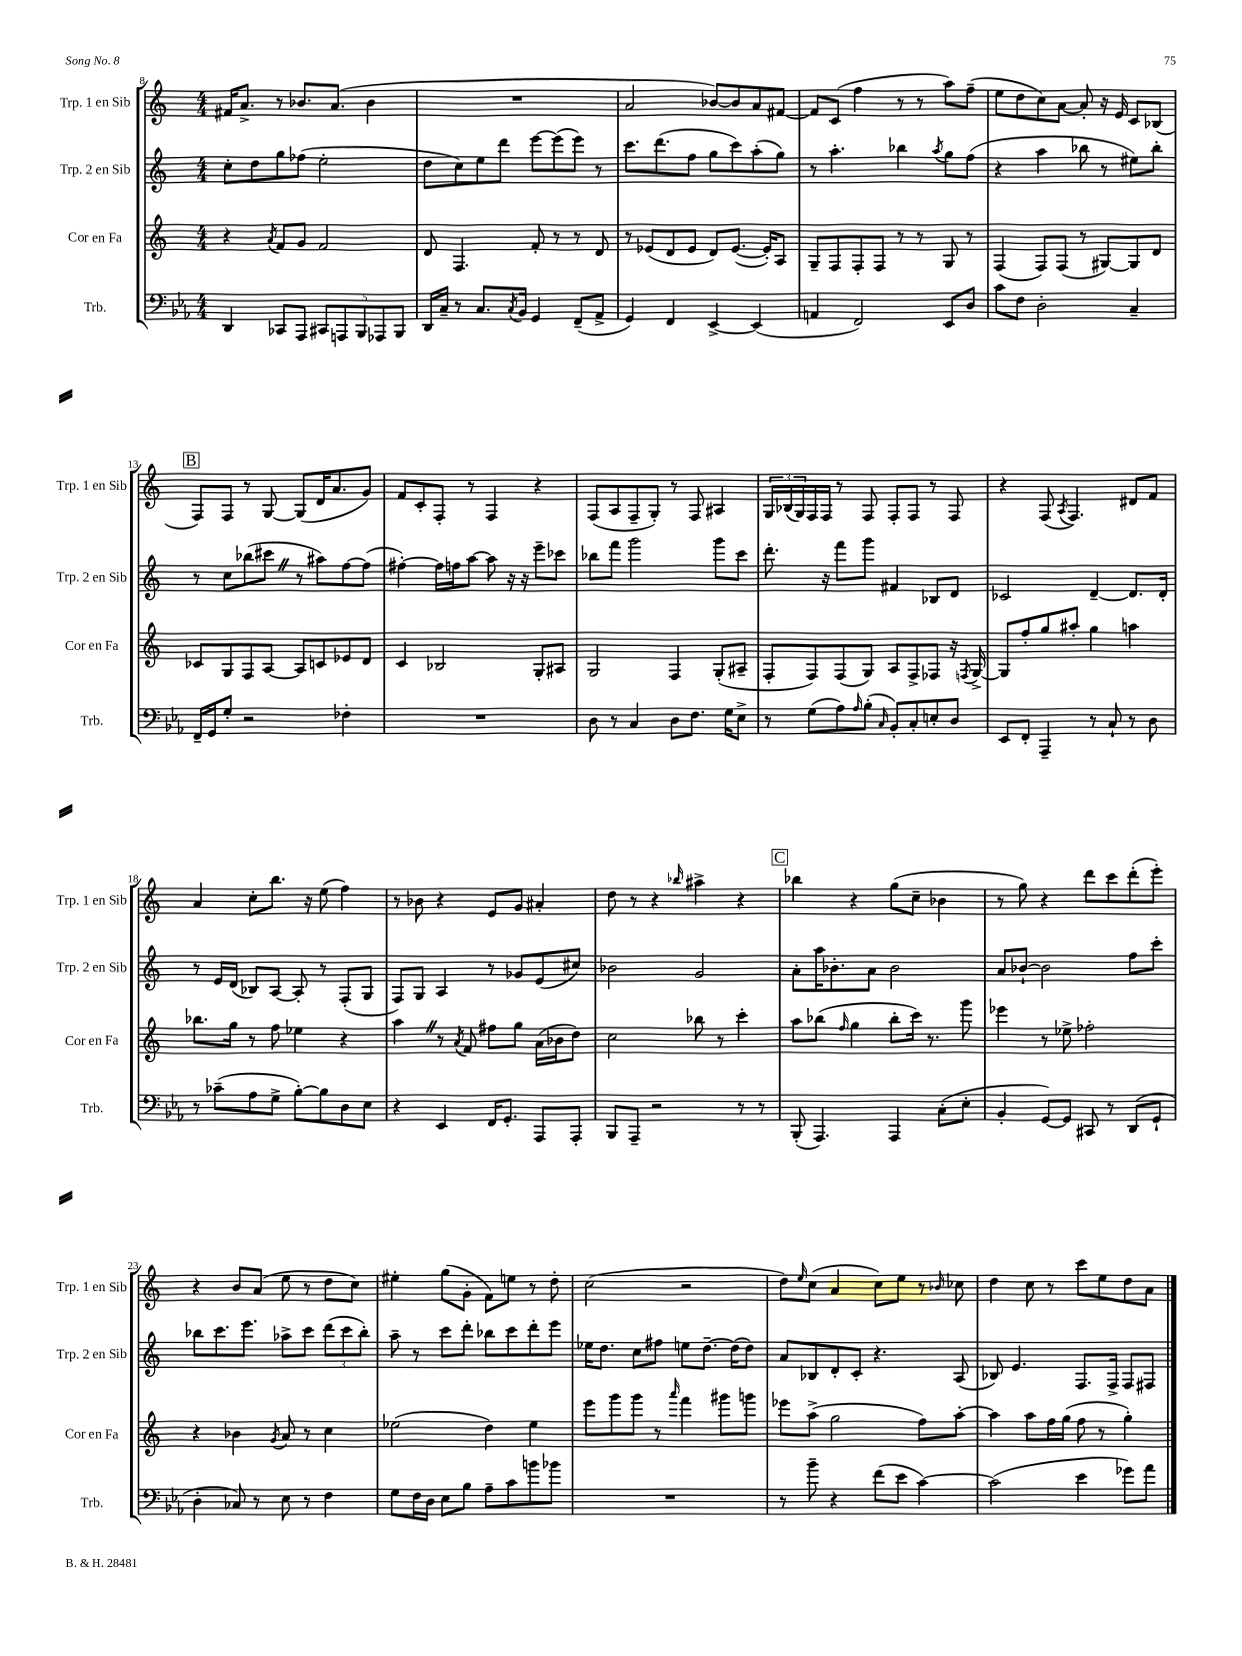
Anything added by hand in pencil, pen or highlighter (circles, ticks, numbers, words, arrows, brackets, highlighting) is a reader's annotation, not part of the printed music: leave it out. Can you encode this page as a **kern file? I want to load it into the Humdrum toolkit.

**kern	**kern	**kern	**kern
*staff4	*staff3	*staff2	*staff1
*clefF4	*clefG2	*clefG2	*clefG2
*k[b-e-a-]	*k[]	*k[]	*k[]
*M4/4	*M4/4	*M4/4	*M4/4
4DD	4r	8cc'	16f#
.	.	.	8.a^
.	.	8dd	.
.	8qa	.	.
8CC-	8f	8gg	8r
8AAA-	8g	(8ff-	8.b-
10CC#	2f	2ee'	.
.	.	.	(8.a
10AAA	.	.	.
10BBB-	.	.	.
.	.	.	4b-
10AAA-	.	.	.
10BBB-	.	.	.
=	=	=	=
16DD	8d	8dd	1r
16C~	.	.	.
8r	4.F	8cc)	.
8.C	.	8ee	.
.	.	8ddd	.
8qC	.	.	.
16BB-	.	.	.
4GG	8f'	[8eee	.
.	8r	(8eee]	.
(8FF~	8r	8eee)	.
8AA-^	8d	8r	.
=	=	=	=
4GG)	8r	8.ccc	2a
.	(8e-	.	.
.	.	(8.ddd	.
4FF	8d	.	.
.	8e-	8ff	.
[4EE-^	8d)	8gg	[8b-)
.	([8.e-	8ccc)	8b-]
(4EE-]	.	(8aa'	8a
.	16e-'])	.	.
.	8A	8gg)	[8f#
=	=	=	=
4AA	8G~	8r	8f#]
.	8F	4.aa'	(8c
2FF)	8F'	.	4ff
.	8F	.	.
.	8r	4bb-	8r
.	8r	.	8r
.	.	8qaa	.
8EE-	8G	8gg	8aa)
8D	8r	(8ff	(8ff~
=	=	=	=
8c	(4F	4r	8ee
8F	.	.	8dd
2D'	8F)	4aa	8cc)
.	(8F	.	[8a
.	8r	8bb-	8a']
.	[8G#)	8r	16r
.	.	.	16e
4C~	8G#]	8ee#)	8c
.	8d	8bb-'	(8B-
=	=	=	=
16FF~	8c-	8r	8F)
16GG	.	.	.
8G'	8G	8cc	8F
2r	8F	(8bb-	8r
.	[8A	8ccc#	[8G
.	8A]	8r	(8G]
.	8c	8aa#)	16d
.	.	.	8.a
4F-'	8e-	[8ff	.
.	8d	(8ff]	8g)
=	=	=	=
1r	4c	[4ff#')	8f
.	.	.	8c'
.	2B-	16ff#]	8F'
.	.	16ff	.
.	.	[8aa	8r
.	.	8aa]	4F
.	.	16r	.
.	.	16r	.
.	8G'	8eee~	4r
.	8A#	8ccc-	.
=	=	=	=
8D	2G	8bb-	(8F
8r	.	8fff	8A
4C	.	2ggg	8F~
.	.	.	8G')
8D	4F	.	8r
8.F	.	.	8F
.	(8G'	8ggg	4A#
16G	.	.	.
8E-^	8A#~	8ccc	.
=	=	=	=
8r	8F'	8.ddd'	24G
.	.	.	(24B-
.	.	.	24G)
(8G	8F)	.	16F
.	.	16r	16F
8A-)	(8F	8fff	8r
16qqA-	.	.	.
(8B-'	8G)	8ggg	8F
16qqC	.	.	.
8BB-')	8A	4f#	8F'
8C'	8F^	.	8F
8E'	8F-	8B-	8r
8D	16r	8d	8F
.	8qF	.	.
.	[16G^	.	.
=	=	=	=
8EE-	8G]	2c-	4r
8FF'	8ff'	.	.
4AAA-~	8gg	.	(8F
.	.	.	8qA
.	8aa#'	.	4.F)
8r	4gg	[4d~	.
8C`	.	.	.
8r	4aa	8.d]	8d#
8D	.	.	8f
.	.	16d'	.
=	=	=	=
8r	8.bb-	8r	4a
(8c-~	.	16e	.
.	16gg	(16d	.
8A-	8r	8B-)	8cc'
8G^	8ff	[8A	8.bb
[8B-')	4ee-	8A']	.
.	.	.	16r
8B-]	.	8r	(8ee
8D	4r	(8F'	4ff)
8E-	.	8G	.
=	=	=	=
4r	4aa	8F)	8r
.	.	8G	8b-
4EE-	8r	4A	4r
.	8qa	.	.
.	8f	.	.
16FF	8ff#	8r	8e
8.GG'	.	.	.
.	8gg	8g-	8g
8AAA-	(16a	(8e	4a#'
.	16b-	.	.
8AAA-'	8dd)	8cc#)	.
=	=	=	=
8BBB-	2cc	2b-	8dd
8AAA-~	.	.	8r
2r	.	.	4r
.	.	.	16qqbb-
.	8bb-	2g	4aa#^
.	8r	.	.
8r	4ccc'	.	4r
8r	.	.	.
=	=	=	=
(8BBB-'	8aa	8a'	4bb-
4.AAA-)	(8bb-	16aa	.
.	.	8.b-'	.
.	16qqff	.	.
.	4gg	.	4r
.	.	8a	.
4AAA-	8bb-'	2b-	(8gg
.	16ccc)	.	8cc~
.	8.r	.	.
(8C'	.	.	4b-
8E-'	8ggg	.	.
=	=	=	=
4BB-'	4eee-	8a	8r
.	.	[8b-`	8gg)
[8GG)	8r	2b-]	4r
8GG]	8ee-^	.	.
8CC#	2ff-'	.	8ddd
8r	.	.	8ccc
(8DD	.	8ff	(8ddd'
8GG`	.	8ccc'	8eee')
=	=	=	=
4D'	4r	8bb-	4r
.	.	8.ccc	.
8C-)	4b-	.	8b
.	.	8.eee	.
8r	.	.	(8a
.	8qg	.	.
8E-	8a	8aa-^	8ee
8r	8r	8ccc	8r
4F	4cc	(12ddd	8dd
.	.	12ccc	.
.	.	.	8cc)
.	.	12bb-')	.
=	=	=	=
8G	(2ee-	8aa~	4ee#'
16F	.	8r	.
16D	.	.	.
8E-	.	8ccc	(8gg
8B-	.	8ddd'	8g'
8A-~	4dd)	8bb-	8f)
8c	.	8ccc	8ee
8b	4ee-	8ddd'	8r
8b-	.	8eee	8dd'
=	=	=	=
1r	8eee	16ee-	(2cc
.	.	8.dd	.
.	8ggg	.	.
.	8ggg	8cc	.
.	8r	8ff#	.
.	16qqaaa	.	.
.	4fff	8ee	2r
.	.	[8.dd~	.
.	8ggg#	.	.
.	.	(16dd]	.
.	8ggg	8dd)	.
=	=	=	=
8r	8eee-	8a	8dd)
.	.	.	16qqee
8b-~	(8aa^	8B-	(8cc
4r	2gg	8d'	4a
.	.	8c'	.
(8f	.	4.r	8cc)
8e-	.	.	8ee
[4c)	8ff)	.	8r
.	.	.	16qqb-
.	[8aa'	(8A	8cc-
=	=	=	=
(2c]	4aa]	8B-)	4dd
.	.	4.e	.
.	8aa	.	8cc
.	16ff	.	8r
.	(16gg	.	.
4e-	8ff	8.F	8ccc
.	8r	.	8ee
.	.	16F^	.
8g-)	4gg')	8F	8dd
8a-	.	8F#	8a
==	==	==	==
*-	*-	*-	*-
